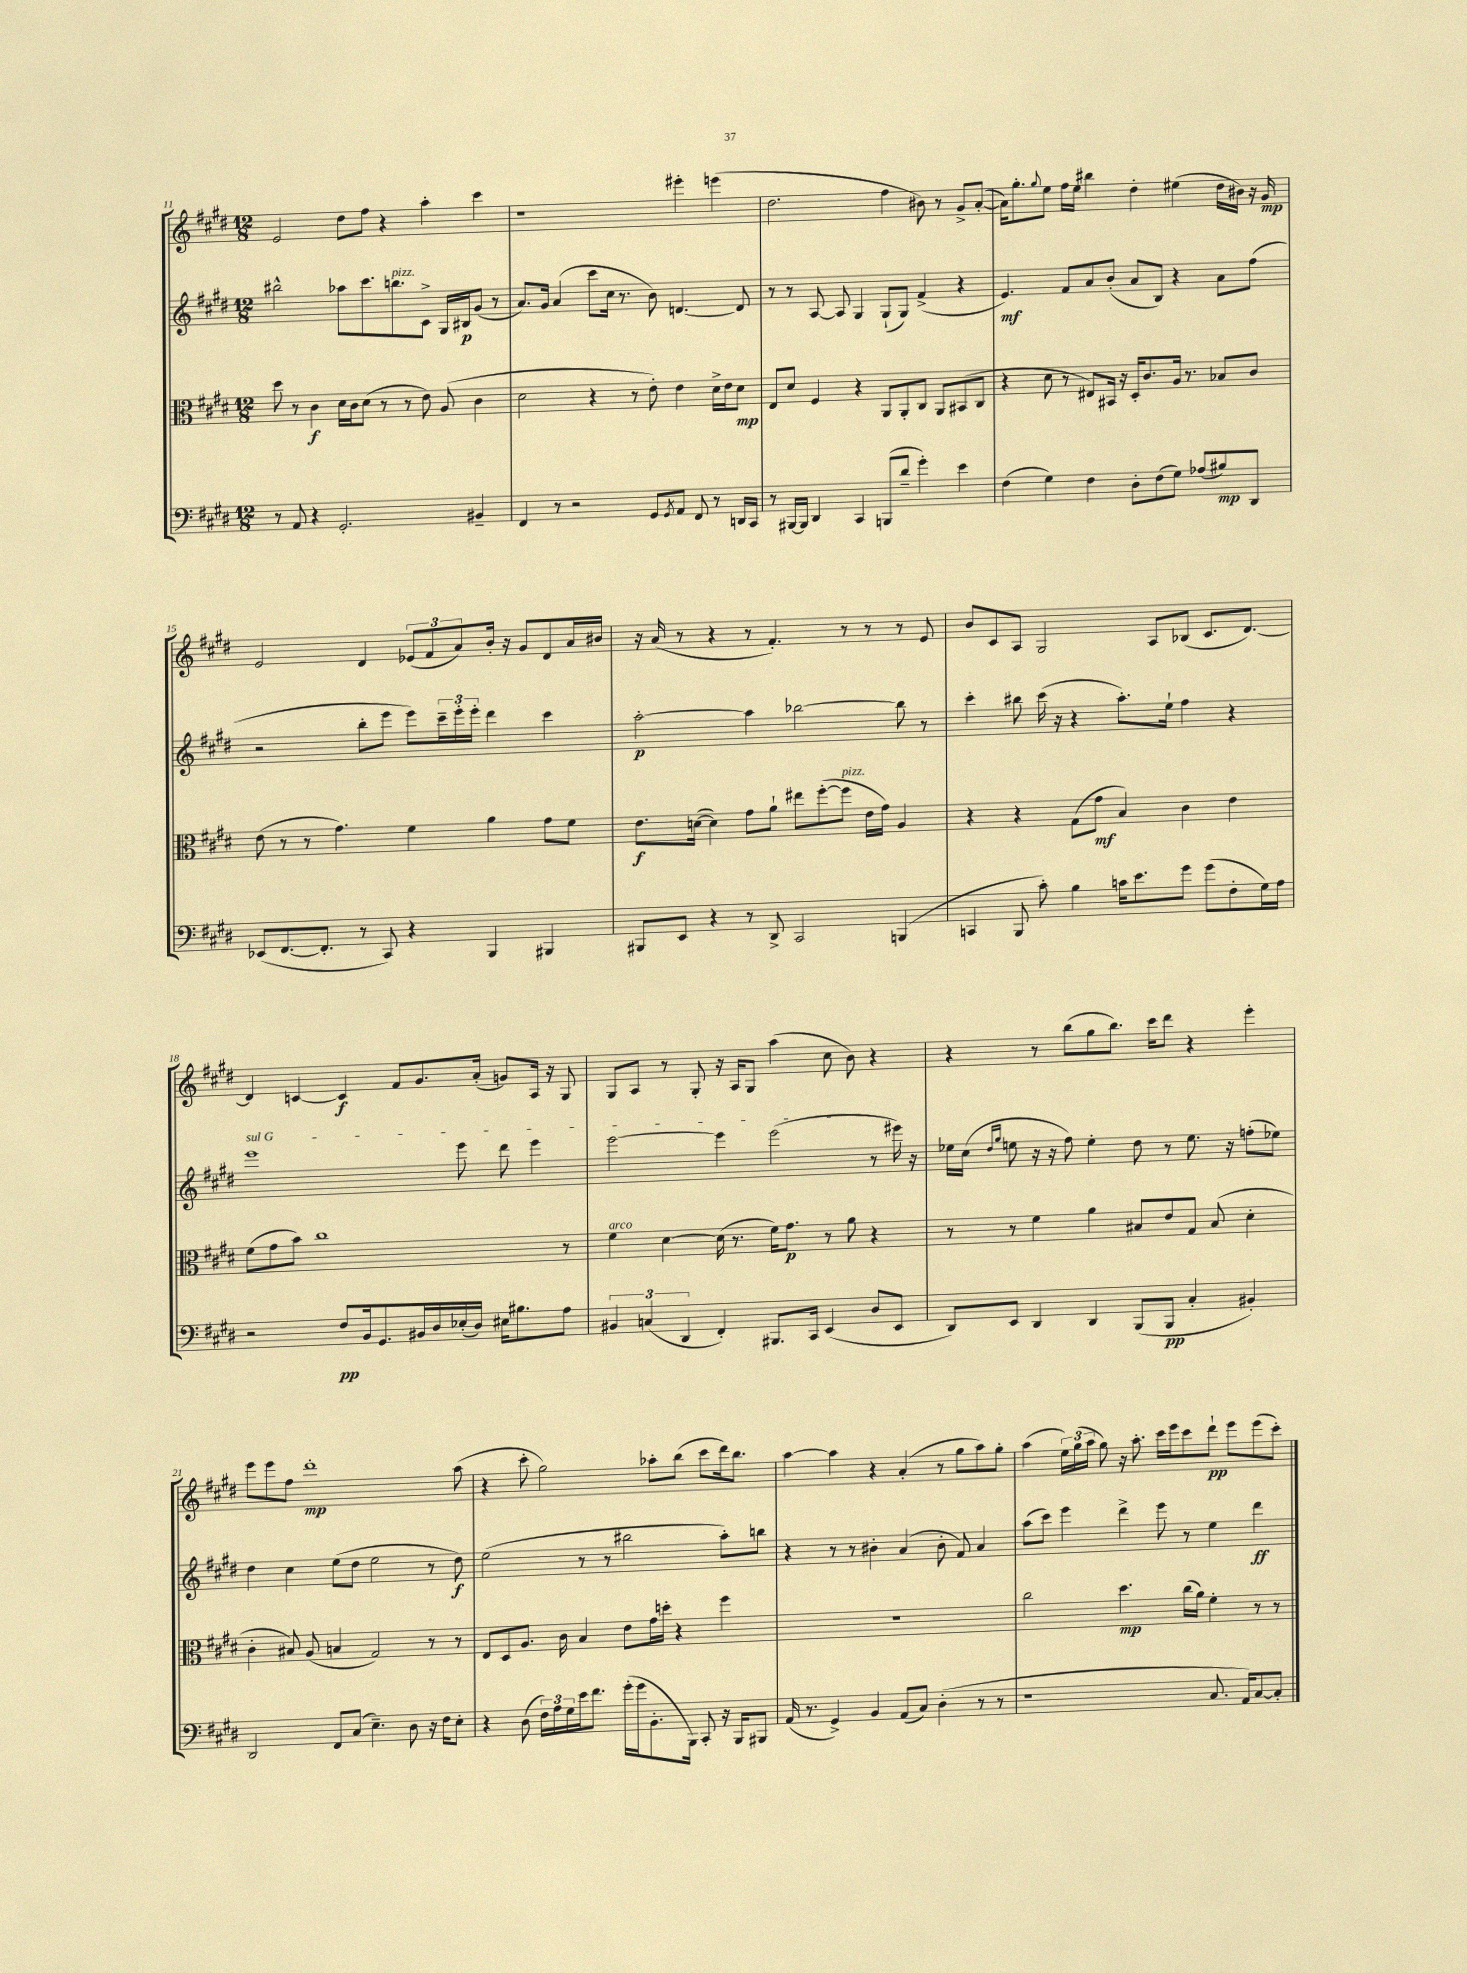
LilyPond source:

<<
\new StaffGroup <<
\new Staff = "s0" {
    \clef treble \key e \major \numericTimeSignature \time 12/8
    e'2 dis''8 fis''8 r4 a''4-. cis'''4 |
    r1 eis'''4-. e'''4( |
    dis''2. fis''4 bis'8) r8 gis'8-> a'8~-.( |
    a'16) gis''8.-. \appoggiatura { gis''8 } e''8 fis''16 e''16 bis''4 dis''4-. eis''4( dis''16 bis'16) r16 gis'16\mp |
    e'2 dis'4 \tuplet 3/2 { ees'8( fis'8 a'8) } b'16-. r16 gis'8 dis'8 a'16 bis'16 |
    r16 a'16( r8 r4 r8 fis'4.-.) r8 r8 r8 e'8 |
    b'8 cis'8 a8 gis2 a8 bes8( cis'8. dis'8.~) |
    dis'4 c'4~ c'4\f fis'8 gis'8. a'16-.( g'8) a16 r16 gis8 |
    gis8 a8 r8 gis8-. r16 a16 gis8 a''4( cis''8 b'8) r4 |
    r4 r8 b''8( gis''8 b''8.) cis'''16 dis'''8 r4 e'''4-. |
    e'''8 e'''8 fis''8 dis'''1-.\mp a''8( |
    r4 cis'''8-. gis''2) aes''8-. b''8( cis'''8 dis'''16) b''8. |
    a''4~ a''4 r4 a'4-.( r8 gis''8 a''8) gis''8-. |
    a''4( \tuplet 3/2 { e''16) gis''16( a''16 } gis''8) r16 a''8.-. cis'''16 e'''16 cis'''8 dis'''8-!\pp e'''8 e'''8( cis'''8-.) \bar "|." |
}
\new Staff = "s1" {
    \clef treble \key e \major \numericTimeSignature \time 12/8
    bis''2-^ aes''8 cis'''8. b''8.^\markup { \italic "pizz." } cis'8-> gis16 bis16\p gis'8( r8 |
    a'8.) gis'16 a'4( cis'''8 cis''16 r8. b'8) d'4.~ d'8 |
    r8 r8 a8~ a8 gis4 gis8-!( gis8) fis'4->( r4 |
    e'4.\mf) fis'8 a'8 b'8-.( a'8 b8) r4 a'8 fis''8( |
    r2 b''8-. e'''8 e'''8) \tuplet 3/2 { cis'''16-- e'''16-. e'''16-. } dis'''4 cis'''4 |
    a''2~-.\p a''4 bes''2~ bes''8 r8 |
    cis'''4-. bis''8 cis'''16( r16 r4 a''8.-.) e''16-! fis''4 r4 |
    \once \override TextSpanner.bound-details.left.text = \markup { \italic "sul G" } e'''1\startTextSpan e'''8 dis'''8 e'''4 |
    e'''2~ e'''4 e'''2\stopTextSpan( r8 eis'''16) r16 |
    ees''16 cis''16( \grace { dis''16 gis''16 } e''8 r16 r16 fis''8) e''4-. dis''8 r8 e''8. r16 f''8-.( ees''8) |
    dis''4 cis''4 e''8( dis''8 e''2 r8 dis''8\f) |
    e''2( r8 r8 bis''2 a''8-.) b''8 |
    r4 r8 r8 bis'4-. a'4( bis'8-. fis'8) a'4 |
    a''8( cis'''8) e'''4 dis'''4-> e'''8 r8 e''4 dis'''4\ff \bar "|." |
}
\new Staff = "s2" {
    \clef alto \key e \major \numericTimeSignature \time 12/8
    dis''8 r8 cis'4\f dis'16 cis'16 dis'8( r8 r8 e'8) a8( cis'4 |
    dis'2 r4 r8 e'8-.) e'4 dis'16-> e'16 dis'8\mp |
    e8 dis'8 fis4 r4 a,8 a,8-. cis8 a,8 bis,8( cis8 |
    r4 dis'8 r8 eis8) bis,16 r16 dis16-. cis'8. a16 r8. bes8 cis'8 |
    e'8( r8 r8 gis'4.) fis'4 a'4 gis'8 fis'8 |
    e'8.\f d'16~( d'4) gis'8 a'8-! eis''8 fis''8~-.( fis''8^\markup { \italic "pizz." } e'16 gis'16) a4 |
    r4 r4 gis8( gis'8\mf b4) cis'4 e'4 |
    fis'8( gis'8 b'8) cis''1 r8 |
    fis'4^\markup { \italic "arco" } dis'4~ dis'16( r8. fis'16) gis'8.\p r8 a'8 r4 |
    r8 r8 fis'4 a'4 bis8 e'8 gis8 bis8( dis'4-. |
    cis'4-. bis8) a8( b4 gis2) r8 r8 |
    e8 dis8 a8. cis'16 b4 e'8 gis'16 d''16-. r4 fis''4 |
    R1. |
    cis''2 dis''4.\mp cis''16( a'16) fis'4-. r8 r8 \bar "|." |
}
\new Staff = "s3" {
    \clef bass \key e \major \numericTimeSignature \time 12/8
    r8 a,8 r4 gis,2.-. bis,4-- |
    fis,4 r8 r2 gis,8 \acciaccatura { gis,8 } a,8 fis,8 r8 d,16 cis,16 |
    r8 bis,,16~ bis,,16 dis,4 cis,4 b,,8( dis'8-- gis'4-.) e'4 |
    fis4( gis4) fis4 dis8-. fis8( gis8) aes8( bis8\mp) dis,8 |
    ees,8( fis,8.~ fis,8.-. r8 cis,8) r4 b,,4 bis,,4 |
    bis,,8 e,8 r4 r8 dis,8-> cis,2 b,,4( |
    c,4 b,,8 cis'8-.) b4 c'16 e'8. gis'8 gis'8( fis8-. gis16) a16 |
    r2 fis8\pp b,16 gis,8. bis,16 dis16 ees16-.( dis16) eis16 bis8. a8 |
    \tuplet 3/2 { bis,4 c4( dis,4 } fis,4-.) bis,,8. cis,16 e,4( dis8 e,8 |
    dis,8) e,8 dis,4 dis,4 b,,8( b,,8\pp cis4-. bis,4-.) |
    dis,2 fis,8 cis8( e4.--) dis8 r16 fis16 e8-. |
    r4 dis8( \tuplet 3/2 { fis16) a16 gis16 } e'16 fis'8. gis'16-.( gis'16 b,8.-. b,,16) cis,8-. r16 b,,16 bis,,8 |
    a,16( r8. gis,4->) b,4 a,8( cis8) dis4-.( r8 r8 |
    r1 cis8. a,16) cis8~ cis8-. \bar "|." |
}
>>
>>
\layout { \context { \Score currentBarNumber = #11 } }
